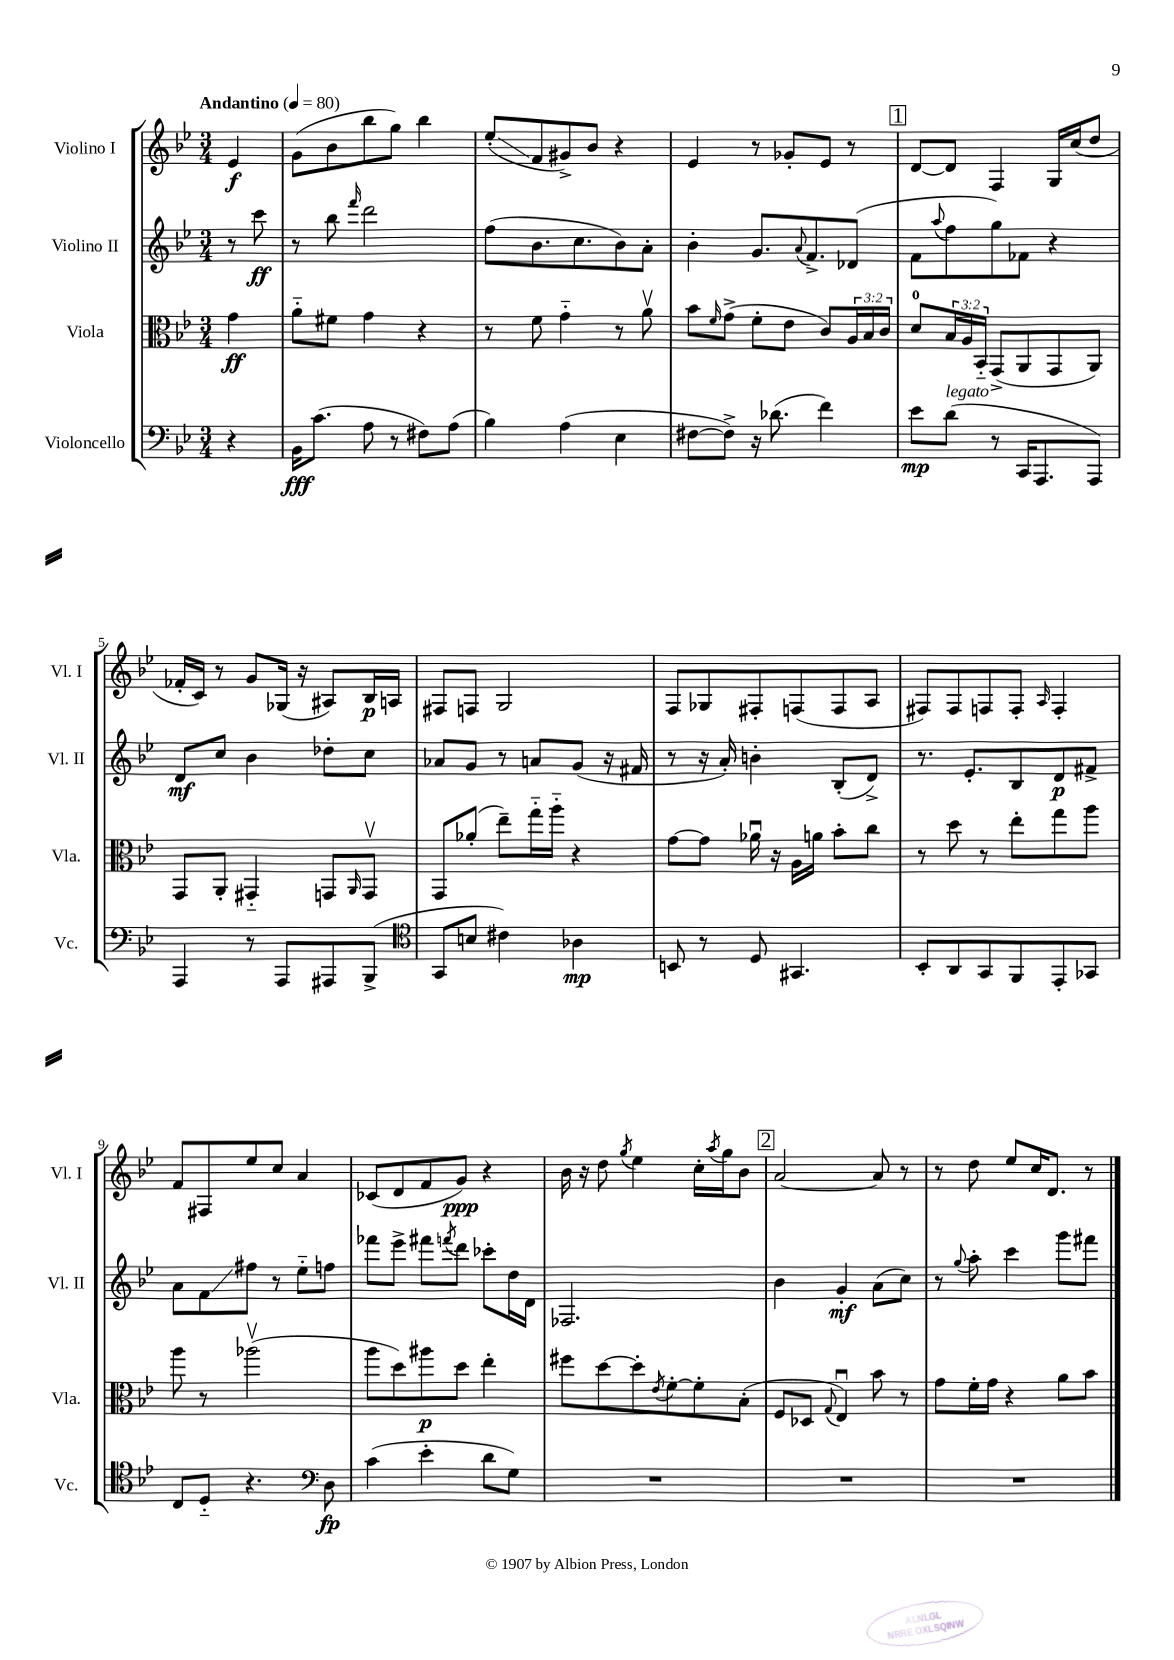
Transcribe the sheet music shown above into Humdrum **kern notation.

**kern	**kern	**kern	**kern
*staff4	*staff3	*staff2	*staff1
*clefF4	*clefC3	*clefG2	*clefG2
*k[b-e-]	*k[b-e-]	*k[b-e-]	*k[b-e-]
*M3/4	*M3/4	*M3/4	*M3/4
*MM80	*MM80	*MM80	*MM80
4r	4g	8r	4e-
.	.	8ccc	.
=	=	=	=
16BB-	8a'~	8r	(8g
(8.c	.	.	.
.	8f#	8bb-	8b-
.	.	16qqfff	.
8A	4g	2ddd	8bb-
8r	.	.	8gg)
8F#)	4r	.	4bb-
(8A	.	.	.
=	=	=	=
4B-)	8r	(8ff	(8ee-'
.	8f	8.b-	8f
(4A	4g'~	.	8g#^)
.	.	8.cc	.
.	.	.	8b-
4E-	8r	8b-)	4r
.	8av	8a'	.
=	=	=	=
[8F#	8b-	4b-'	4e-
.	16qqf	.	.
8F#^])	(8g^	.	.
16r	8f'	8.g	8r
(8.d-	.	.	.
.	8e-	.	8g-'
.	.	8qqa	.
.	.	8.f^	.
4f)	8c)	.	8e-
.	24A	(8d-	8r
.	24B-	.	.
.	24c	.	.
=	=	=	=
8e-	8d	8f	[8d
.	.	8qqaa	.
(8d	24B-	8ff	8d]
.	24A	.	.
.	24BB-'~	.	.
8r	(8GG^	8gg)	4F
16CC	8AA	8f-	.
8.AAA	.	.	.
.	8GG	4r	16G
.	.	.	(16cc
8AAA)	8AA)	.	8dd
=	=	=	=
4AAA	8GG	8d	16f-'
.	.	.	16c)
.	8AA'	8cc	8r
8r	4GG#'~	4b-	8g
8AAA	.	.	(16G-
.	.	.	16r
8AAA#	8GG	8dd-'	8A#)
.	16qqAA	.	.
(8BBB-^	8GGv	8cc	16B-
.	.	.	16A
=	=	=	=
*clefC4	*	*	*
8GG	8GG	8a-	8F#
8B	(8a-'	8g	8F
4c#)	8ee-~)	8r	2G
.	16gg'~	8a	.
.	16aa'~	.	.
4A-	4r	(8g	.
.	.	16r	.
.	.	16f#	.
=	=	=	=
8BB	[8g	8r	8F
8r	8g]	16r	8G-
.	.	16a')	.
8D	16a-u	4b'	8F#'
.	16r	.	.
4.GG#	16A	.	(8F
.	16a	.	.
.	8b-'	(8B-'	8F
.	8cc	8d^)	8A
=	=	=	=
8BB-'	8r	8.r	8F#)
8AA	8dd	.	8F#
.	.	8.e-'	.
8GG	8r	.	8F
8FF	8ee-'	8B-	8F'
.	.	.	16qqA
8EE-'	8gg	8d	4F'
8GG-	8aa	8f#^	.
=	=	=	=
8C	8aa	8a	8f
8D'~	8r	8f	8F#
4.r	(2aa-v	8ff#	8ee-
.	.	8r	8cc
.	.	8ee-'~	4a
*clefF4	*	*	*
8D	.	8ff	.
=	=	=	=
(4c	8aa	8fff-	(8c-
.	8dd)	8eee-^	8d
4e-'	8aa#	8fff#	8f
.	.	8qfff	.
.	8dd	8ddd	8g)
8d	4ee-'	8ccc-'	4r
8G)	.	16dd	.
.	.	16d	.
=	=	=	=
2.r	8ff#	2.F-	16b-
.	.	.	16r
.	[8dd	.	8dd
.	.	.	8qgg
.	8dd']	.	4ee-
.	8qe-	.	.
.	[8f'	.	.
.	8f']	.	16cc'
.	.	.	8qaa
.	.	.	16gg
.	(8B-'	.	8b-
=	=	=	=
2.r	8F	4b-	[2a
.	8D-	.	.
.	8qqG	.	.
.	4E-u)	4g'	.
.	8b-	(8a	8a]
.	8r	8cc)	8r
=	=	=	=
2.r	8g	8r	8r
.	.	8qqgg	.
.	16f'	8aa'	8dd
.	16g	.	.
.	4r	4ccc	8ee-
.	.	.	16cc
.	.	.	8.d
.	8a	8ggg	.
.	8b-	8fff#	8r
==	==	==	==
*-	*-	*-	*-
